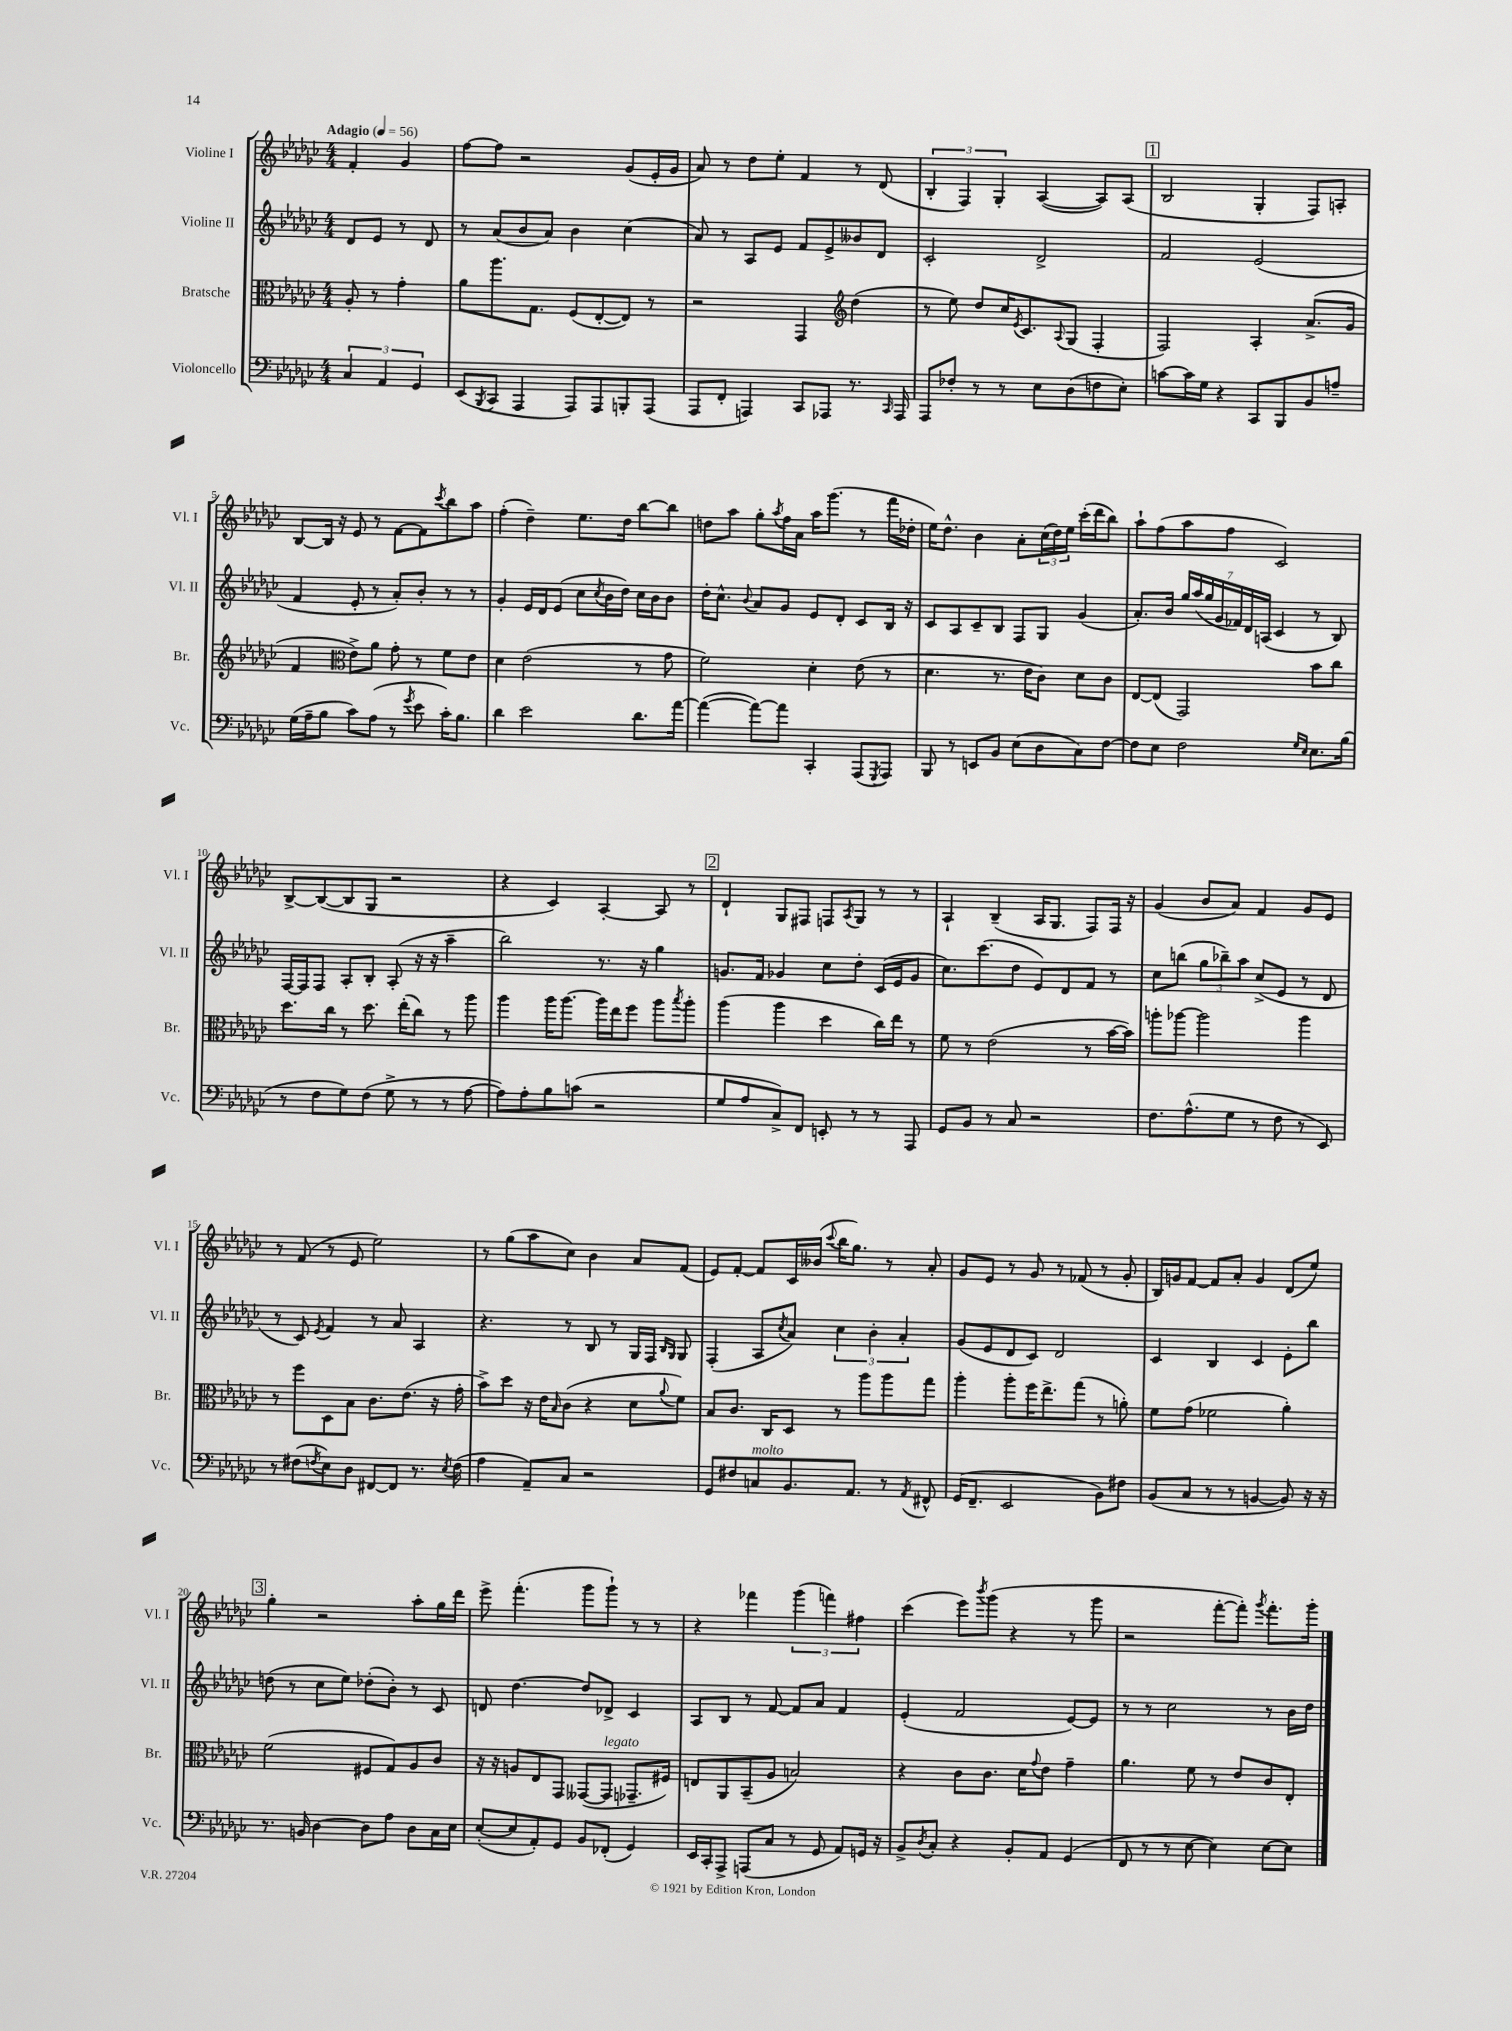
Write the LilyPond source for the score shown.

<<
\new StaffGroup <<
\new Staff = "s0" \with { instrumentName = "Violine I" shortInstrumentName = "Vl. I" } {
    \clef treble \key ges \major \numericTimeSignature \time 4/4 \partial 2 \tempo "Adagio" 4 = 56
    f'4-. ges'4 |
    f''8~ f''8 r2 ges'8( ees'16-. ges'16 |
    aes'8) r8 des''8 ees''8-. f'4 r8 des'8( |
    \tuplet 3/2 { bes4-. f4) ges4-. } aes4~( aes8) aes8( |
    \mark \markup { \box "1" } bes2 ges4-. f8) a8-. |
    bes8~ bes16 r16 ees'8 r8 f'8~ f'8 \acciaccatura { ces'''8 } bes''8 aes''8 |
    f''4-.( des''4--) ees''8. des''16 bes''8~ bes''8 |
    d''8 aes''8 ges''8-. \acciaccatura { aes''8 } f''16 aes'16 aes''16 ges'''8.( r8 f'''16 des''16-. |
    ees''16) des''8.-^ bes'4 aes'8-. \tuplet 3/2 { ces''16( des''16) ees''16 } ces'''16-.( des'''16 bes''8) |
    aes''8-! f''8( aes''8 f''8 ces'2) |
    bes8~-> bes8~( bes8 ges8 r2 |
    r4 ces'4) aes4~-. aes8 r8 |
    \mark \markup { \box "2" } des'4-! ges8 fis8 f8 \acciaccatura { aes8 } ges8 r8 r8 |
    aes4-! bes4--( aes16 ges8. f8) f16 r16 |
    ges'4( bes'8 aes'8) f'4 ges'8 ees'8 |
    r8 f'8( r8 ees'8 ees''2) |
    r8 ges''8( aes''8 ces''8) bes'4 aes'8 f'8( |
    ees'8) f'8~-. f'8 ces'16 beses'16( \appoggiatura { ces'''8 } bes''16 ges''8.) r8 aes'8-. |
    ges'8 ees'8 r8 ges'8 r8 fes'8( r8 ges'8-. |
    bes16) g'16 f'8~ f'8 aes'8-. g'4 des'8( ees''8) |
    \mark \markup { \box "3" } ges''4-. r2 aes''8-. ges''16 des'''16 |
    ees'''8-> f'''4.-.( ges'''8 ges'''8-!) r8 r8 |
    r4 fes'''4 \tuplet 3/2 { ges'''4( f'''4) fis''4 } |
    ces'''4( ees'''8) \acciaccatura { bes'''8 } ges'''8( r4 r8 ges'''8 |
    r2 f'''8~-. f'''8-.) \acciaccatura { ges'''8 } f'''8.-. ges'''16-. \bar "|." |
}
\new Staff = "s1" \with { instrumentName = "Violine II" shortInstrumentName = "Vl. II" } {
    \clef treble \key ges \major \numericTimeSignature \time 4/4 \partial 2
    des'8 ees'8 r8 des'8 |
    r8 aes'8( bes'8 aes'8) bes'4 ces''4( |
    aes'8) r8 aes8 ees'8 f'8 ees'8-> beses'8 des'8 |
    ces'2-. des'2-> |
    \mark \markup { \box "1" } f'2 ees'2( |
    f'4 ees'8-. r8 aes'8-.) bes'8-. r8 r8 |
    ges'4-. ees'16 des'16 ees'8( ces''8 \acciaccatura { ces''8 } bes'16 des''16) ces''16 bes'16 bes'8 |
    des''16-. ces''8.-^ \appoggiatura { bes'8 } aes'8 ges'8 ees'8 des'8-. ces'8 bes16 r16 |
    ces'8 aes8 ces'8-- bes8 f8 ges8 ges'4( |
    aes'8.-.) bes'16 \tuplet 7/4 { ges''16 aes''16( ges''16 ges'16 fes'16) des'16 a16( } ces'4 r8 bes8) |
    f16~ f16 f8 aes8-. bes8-. aes8-.( r16 r16 aes''4-- |
    bes''2) r8. r16 ges''4 |
    \mark \markup { \box "2" } g'8. f'16 ges'4 ces''8 des''8-. ces'16( ees'16 ges'8 |
    ces''8.) ces'''8.( des''8 ees'8) des'8 f'8 r8 |
    ces''8 b''8( \tuplet 3/2 { ges''8 bes''8--) aes''8 } ces''8->( ees'8 r8 des'8 |
    r8 ces'8) \acciaccatura { ees'8 } f'4 r8 aes'8 aes4 |
    r4. r8 bes8 r8 ges16 f16 \grace { bes16 ges16 } ges8 |
    f4-.( aes8 \acciaccatura { ces''8 } aes'8) \tuplet 3/2 { ces''4 bes'4-. aes'4-. } |
    ges'8( ees'8 des'8 ces'8) des'2 |
    ces'4 bes4 ces'4 ees'8-. bes''8 |
    \mark \markup { \box "3" } d''8( r8 ces''8 ees''8) des''8-.( bes'8-.) r8 ces'8 |
    d'8 des''4.~ des''8 des'8-> ces'4 |
    aes8 bes8 r8 f'8~ f'8 aes'8 f'4 |
    ees'4-.( f'2 ees'8~) ees'8 |
    r8 r8 ces''2 r8 bes'16 des''16 \bar "|." |
}
\new Staff = "s2" \with { instrumentName = "Bratsche" shortInstrumentName = "Br." } {
    \clef alto \key ges \major \numericTimeSignature \time 4/4 \partial 2
    aes8-. r8 ges'4-. |
    aes'8 aes''8. ges8. f8( ees8~-. ees8) r8 |
    r2 ges,4 \clef treble des''4( |
    r8 ees''8) des''8 ces''16 \acciaccatura { ees'8 } ces'8. \appoggiatura { aes8 } ges8( f4-. |
    \mark \markup { \box "1" } f2) aes4-. aes'8.->( ges'16 |
    f'4 \clef alto ees'8->) aes'8 ges'8-. r8 f'8 ees'8 |
    des'4 ees'2( r8 ges'8 |
    f'2) des'4-. ees'8( r8 |
    des'4. r8. ees'16 ces'8) des'8 ces'8 |
    ees8~ ees8( ges,2) bes'8 ces''8 |
    des''8. ces''16 r8 des''8. ees''16-.( ces''8) r8 aes''8 |
    aes''4 aes''16 aes''8.~ aes''16 ees''16 f''8 aes''8 \acciaccatura { bes''8 } aes''8-. |
    \mark \markup { \box "2" } aes''4( aes''4 des''4 ces''16) ees''16 r8 |
    f'8 r8 ees'2( r8 bes'16~ bes'16) |
    a''8-. aes''8~ aes''2 aes''4 |
    r8 f''8 des8 bes8 ces'8. ees'8.( r16 ges'16-. |
    bes'8->) des''8 r16 ees'16 \grace { bes16 } ces'8( r4 des'8 \appoggiatura { aes'8 } f'8) |
    bes8 ces'8. ces16 des8 r8 aes''8 aes''8 ges''8 |
    aes''4-. aes''8-. f''16 ees''8.-> ges''8( r8 a'8-.) |
    f'8 ges'8( fes'2 aes'4-.) |
    \mark \markup { \box "3" } f'2( fis8 ges8) aes8 ces'8 |
    r16 r16 a8 ees8 ges,8 geses,8~( geses,8^\markup { \italic "legato" } ges,8.-- fis16) |
    e8 aes,8 bes,8--( aes8 b2) |
    r4 ces'8 ces'8. des'16 \appoggiatura { ges'8 } ees'8 ges'4-- |
    aes'4. f'8 r8 ees'8 ces'8 ees8-. \bar "|." |
}
\new Staff = "s3" \with { instrumentName = "Violoncello" shortInstrumentName = "Vc." } {
    \clef bass \key ges \major \numericTimeSignature \time 4/4 \partial 2
    \tuplet 3/2 { ces4 aes,4 ges,4 } |
    ees,8( \acciaccatura { bes,,8 } ces,8 aes,,4 aes,,8) aes,,8 b,,8-. aes,,8( |
    aes,,8 f,8-. a,,4) ces,8 aes,,8 r8. \grace { ces,16 } aes,,16 |
    aes,,8 fes8-. r8 r8 ees8 des8( f8 ees8-.) |
    \mark \markup { \box "1" } c'8~ c'16 ges16 r4 ces,8 bes,,8 bes,8 a8-- |
    ges16( aes16-- bes8 ces'8) aes8( r8 \acciaccatura { ges'8 } ees'8 ces'16-.) bes8. |
    des'4 ees'2 des'8. aes'16~ |
    aes'4~( aes'8~) aes'8 ces,4-. aes,,8( \acciaccatura { ges,,8 } aes,,8) |
    bes,,8 r8 e,8 bes,8 ees8( des8 ces8) f8~ |
    f8 ees8 f2 \grace { ges16 ees16 } ees8. bes16( |
    r8 f8 ges8) f8( ges8-> r8 r8 aes8~ |
    aes8) aes8-. bes8 c'8( r2 |
    \mark \markup { \box "2" } ges8 aes8 ces8->) f,8 e,8-. r8 r8 aes,,8 |
    ges,8 bes,8 r8 ces8 r2 |
    f8. aes8.-^( ges8 r8 f8 r8 ees,8) |
    r8 fis8( \acciaccatura { f8 } ees8) des8 fis,8~ fis,8 r8. \acciaccatura { ees8 } f16( |
    aes4 aes,8--) ces8 r2 |
    ges,8 fis8 c8^\markup { \italic "molto" } bes,8. aes,8. r8 \acciaccatura { aes,8 } fis,8-^ |
    ges,16( f,8.-- ees,2 bes,8) fis8 |
    bes,8( ces8 r8 r8 b,4~ b,8) r16 r16 |
    \mark \markup { \box "3" } r8. b,16 des4~ des8 aes8 des8 ces16 ees16 |
    ees8~-.( ees8 aes,8-.) ges,8 bes,8 fes,8-.( ges,4) |
    ees,16 ces,16-. aes,,8-> a,,8( ces8 r8 ges,8 aes,8) g,16 r16 |
    bes,8-> \acciaccatura { des8 } ces8-. r4 bes,8-. aes,8 ges,4( |
    f,8 r8 r8 ees8~ ees4) ees8~ ees8 \bar "|." |
}
>>
>>
